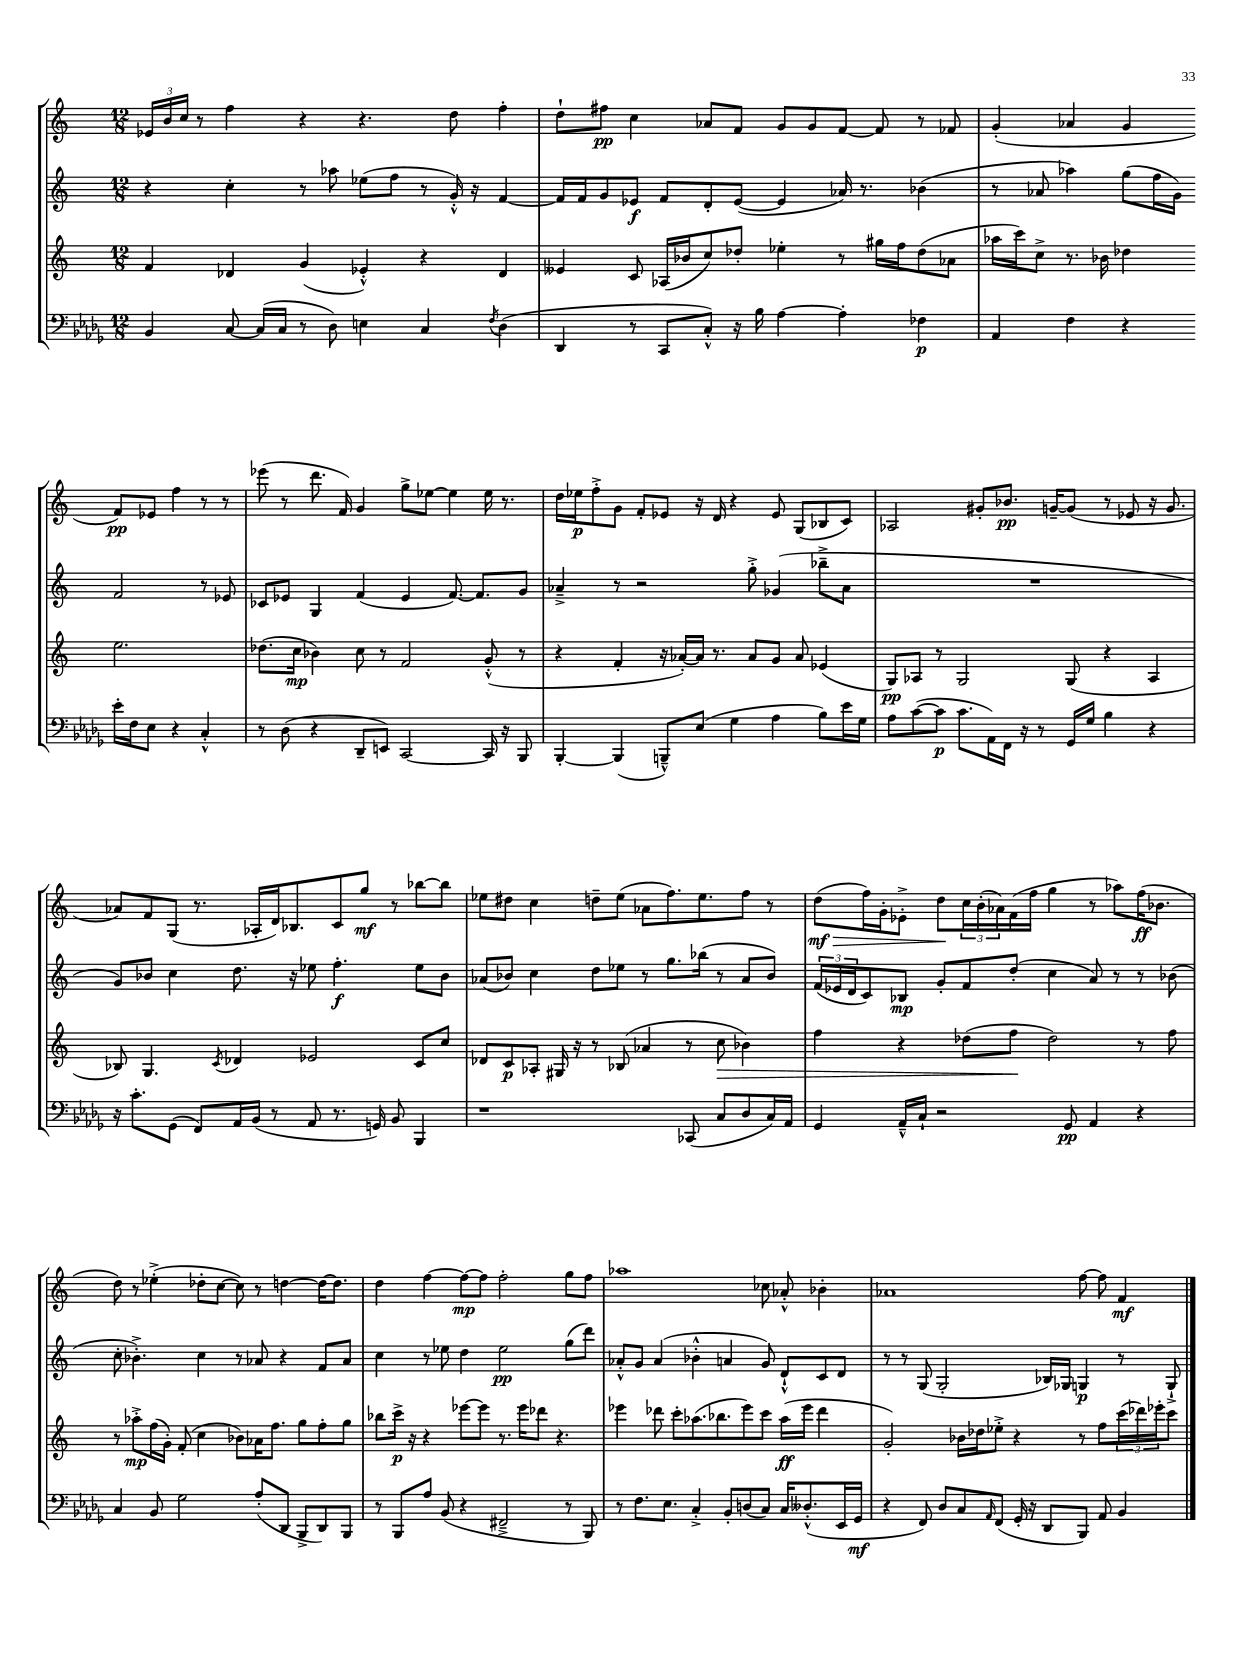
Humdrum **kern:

**kern	**kern	**kern	**kern
*staff4	*staff3	*staff2	*staff1
*clefF4	*clefG2	*clefG2	*clefG2
*k[b-e-a-d-g-]	*k[]	*k[]	*k[]
*M12/8	*M12/8	*M12/8	*M12/8
4BB-/	4f/	4r	24e-/LL
.	.	.	24b/
.	.	.	24cc/JJ
.	.	.	8r
[8C/	4d-/	4cc'\	4ff\
(16C/]LL	.	.	.
16C/JJ	.	.	.
8r	(4g/	8r	4r
8D-\)	.	8aa-\	.
4E\	4e-'^^/)	(8ee-\L	4.r
.	.	8ff\J	.
4C/	4r	8r	.
.	.	16g'^^/)	8dd\
.	.	16r	.
8qF/	.	.	.
(4D-\	4d-/	[4f/	4ff'\
=	=	=	=
4DD-/	4e--/	16f/]LL	8dd`\L
.	.	16f/J	.
.	.	8g/	8ff#\J
8r	8c/	8e-/J	4cc\
8CC/L	(16A-/LL	8f/L	.
.	16b-/J	.	.
8C'^^/J)	8cc/)	8d'/	8a-/L
16r	8dd-'/J	([8e-/J	8f/J
16B-\	.	.	.
[4A-\	4ee-'\	4e-/]	8g/L
.	.	.	8g/
4A-'\]	8r	16a-/)	[8f/J
.	.	8.r	.
.	16gg#\LL	.	8f/]
.	16ff\J	.	.
4F-\	(8dd-\	(4b-\	8r
.	8a-\J	.	8f-/
=	=	=	=
4AA-/	16aa-\LL	8r	(4g'/
.	16ccc\J)	.	.
.	8cc^\J	8a-/	.
4F\	8.r	4aa-\)	4a-/
.	16b-\	.	.
4r	4dd-\	(8gg\L	4g/
.	.	16ff\L	.
.	.	16g\JJ)	.
16e-'\LL	2.ee\	2f/	8f/L)
16F\J	.	.	.
8E-\J	.	.	8e-/J
4r	.	.	4ff\
4C'^^/	.	8r	8r
.	.	8e-/	8r
=	=	=	=
8r	(8.dd-\L	8c-/L	(8eee-\
(8D-\	.	8e-/J	8r
.	16cc\Jk	.	.
4r	4b-\)	4G/	8.ddd\
.	.	.	16f/)
8DD-~/L	8cc\	(4f/	4g/
8EE/J)	8r	.	.
[2CC/	2f/	4e-/	8gg^\L
.	.	.	[8ee-\J
.	.	[8.f/)	4ee-\]
.	.	8.f/]L	.
16CC/]	(8g'^^/	.	16ee-\
16r	.	.	8.r
8BBB-/	8r	8g/J	.
=	=	=	=
[4BBB-'/	4r	4a-~^/	16dd\LL
.	.	.	16ee-\J
.	.	.	8ff'^\
(4BBB-/]	4f'/	8r	8g\J
.	.	2r	8f'/L
8BBB~^^/L)	16r	.	8e-/J
.	[16a-'/LL)	.	.
(8E-/J	16a-/]JJ	.	16r
.	8.r	.	16d/
4G-\	.	.	4r
.	8a-/L	8gg'^\	.
4A-\	8g/J	(4g-/	8e-/
.	8a-/	.	(8G/L
8B-\L)	(4e-/	8bb-~^\L	8B-/
16e-\L	.	8a-\J	8c/J)
16G-\JJ	.	.	.
=	=	=	=
8A-\L	8G/L)	1.r	2A-/
([8c\	8A-/J	.	.
8c\]J	8r	.	.
8.c\L	2G/	.	.
.	.	.	8g#'/L
16AA-\L)	.	.	.
16FF\JJ	.	.	8.b-/J
16r	.	.	.
8r	.	.	.
.	.	.	[16g~/LK
16GG-/LL	(8G/	.	(8g/]J
16G-/JJ	.	.	.
4B-\	4r	.	8r
.	.	.	8e-/
4r	4A-/	.	16r
.	.	.	8.g/
=	=	=	=
16r	8B-/)	8g/L)	8a-/L)
8.c'\L	.	.	.
.	4.G/	8b-/J	8f/
(8GG-\J	.	4cc\	(8G/J
8FF/L)	.	.	8.r
.	8qc/	.	.
16AA-/L	4d-/	8.dd\	.
(16BB-/JJ	.	.	16A-'/LL
8r	.	.	16d/J)
.	.	16r	8.B-/
8AA-/	2e-/	8ee-\	.
8.r	.	4.ff'\	8c/
.	.	.	8gg/J
16GG/)	.	.	.
8BB-/	.	.	8r
4BBB-/	8c/L	8ee-\L	[8bb-\L
.	8cc/J	8b-\J	8bb-\]J
=	=	=	=
1r	8d-/L	(8a-/L	8ee-\L
.	8c/	8b-/J)	8dd#\J
.	8A-'/J	4cc\	4cc\
.	16G#/	.	.
.	16r	.	.
.	8r	8dd\L	8dd~\L
.	(8B-/	8ee-\J	(8ee-\J
.	4a-/	8r	8a-\L
.	.	8.gg\L	8.ff\)
(8CC-/	8r	.	.
.	.	(16bb-\Jk	8.ee-\
8C/L	8cc\	8r	.
8D-/	4b-\)	8a-/L	8ff\J
16C/L)	.	8b-/J)	8r
16AA-/JJ	.	.	.
=	=	=	=
4GG-/	4ff\	(24f/LL	(8dd\L
.	.	24e-/	.
.	.	24d/J	.
.	.	8c/)	16ff\L)
.	.	.	16g'\J
16AA-~^^/LL	4r	8B-/J	8e-'^\J
16C`/JJ	.	.	.
2r	.	8g'/L	8dd\L
.	(8dd-\L	8f/	24cc\L
.	.	.	(24b'\
.	.	.	24a-\)
.	8ff\J	(8dd'/J	(16f\
.	.	.	16ff\JJ
.	2dd-\)	4cc\	4gg\
8GG-/	.	.	.
4AA-/	.	8a/)	8r
.	.	8r	8aa-\L)
4r	8r	8r	(16ff\K
.	.	.	8.b-\J
.	8ff\	(8b-\	.
=	=	=	=
4C/	8r	8cc'\	8dd\)
.	8aa-'^\L	4.b-'^\)	8r
8BB-/	(16ff\L	.	(4ee-'^\
.	16g'\JJ)	.	.
2G-\	(8f'/	.	.
.	4cc\	4cc\	8dd-'\L
.	.	.	[8cc\J
.	8b-\L)	8r	8cc\])
(8A-'/L	16a-\K	8a-/	8r
.	8.ff\J	.	.
8DD-/J	.	4r	[4dd\
8BBB-^/L	8gg\L	.	.
8DD-/)	8ff'\	8f/L	16dd\_LK
.	.	.	8.dd\]J
8BBB-/J	8gg\J	8a-/J	.
=	=	=	=
8r	8bb-\L	4cc\	4dd\
8BBB-/L	16ccc^\Jk	.	.
.	16r	.	.
8A-/J	4r	8r	[4ff\
(8BB-/	.	8ee-\	.
4r	[8eee-\L	4dd\	8ff\_L
.	8eee-\]J	.	8ff\]J
2FF#~^/	8.r	2ee-\	2ff'\
.	16eee-\LK	.	.
.	8ddd-\J	.	.
.	4.r	.	.
8r	.	(8gg\L	8gg\L
8BBB-/)	.	8ddd\J)	8ff\J
=	=	=	=
8r	4eee-\	8a-'^^/L	1aa-
8.F\L	.	8g/J	.
.	8ddd-\	(4a-/	.
8.E-\J	.	.	.
.	8ccc'\L	.	.
4C'^/	(8.aa-\	4b-'^^\	.
.	8.bb-\	.	.
8BB-'/L	.	4a/	.
(8D/	8eee-\)	.	.
8C/J)	8ccc\J	8g/)	8cc-\
16C/LK	(16aa-\LL	8d`^^/L	8a-'^^/
(8.D--'^^/	16eee-\JJ	.	.
.	4ddd-\	8c/	4b-'\
16EE-/L	.	8d/J	.
16GG-/JJ	.	.	.
=	=	=	=
4r	2g'/)	8r	1a-
.	.	8r	.
8FF/)	.	(8G/	.
8D-/L	.	2G'/	.
8C/	16b-\LL	.	.
.	16dd-\J	.	.
16qqAA-/	.	.	.
(8FF/J	8ee-'^\J	.	.
16GG-'/	4r	.	.
16r	.	.	.
8DD-/L	.	16B-/LL)	.
.	.	16G-/JJ	.
8BBB-/J)	8r	4G/	[8ff\
8AA-/	8ff\L	.	8ff\]
4BB-/	(24ccc\L	8r	4f/
.	24ddd-\)	.	.
.	24eee-'\J	.	.
.	8ccc\J	8G`^/	.
==	==	==	==
*-	*-	*-	*-
